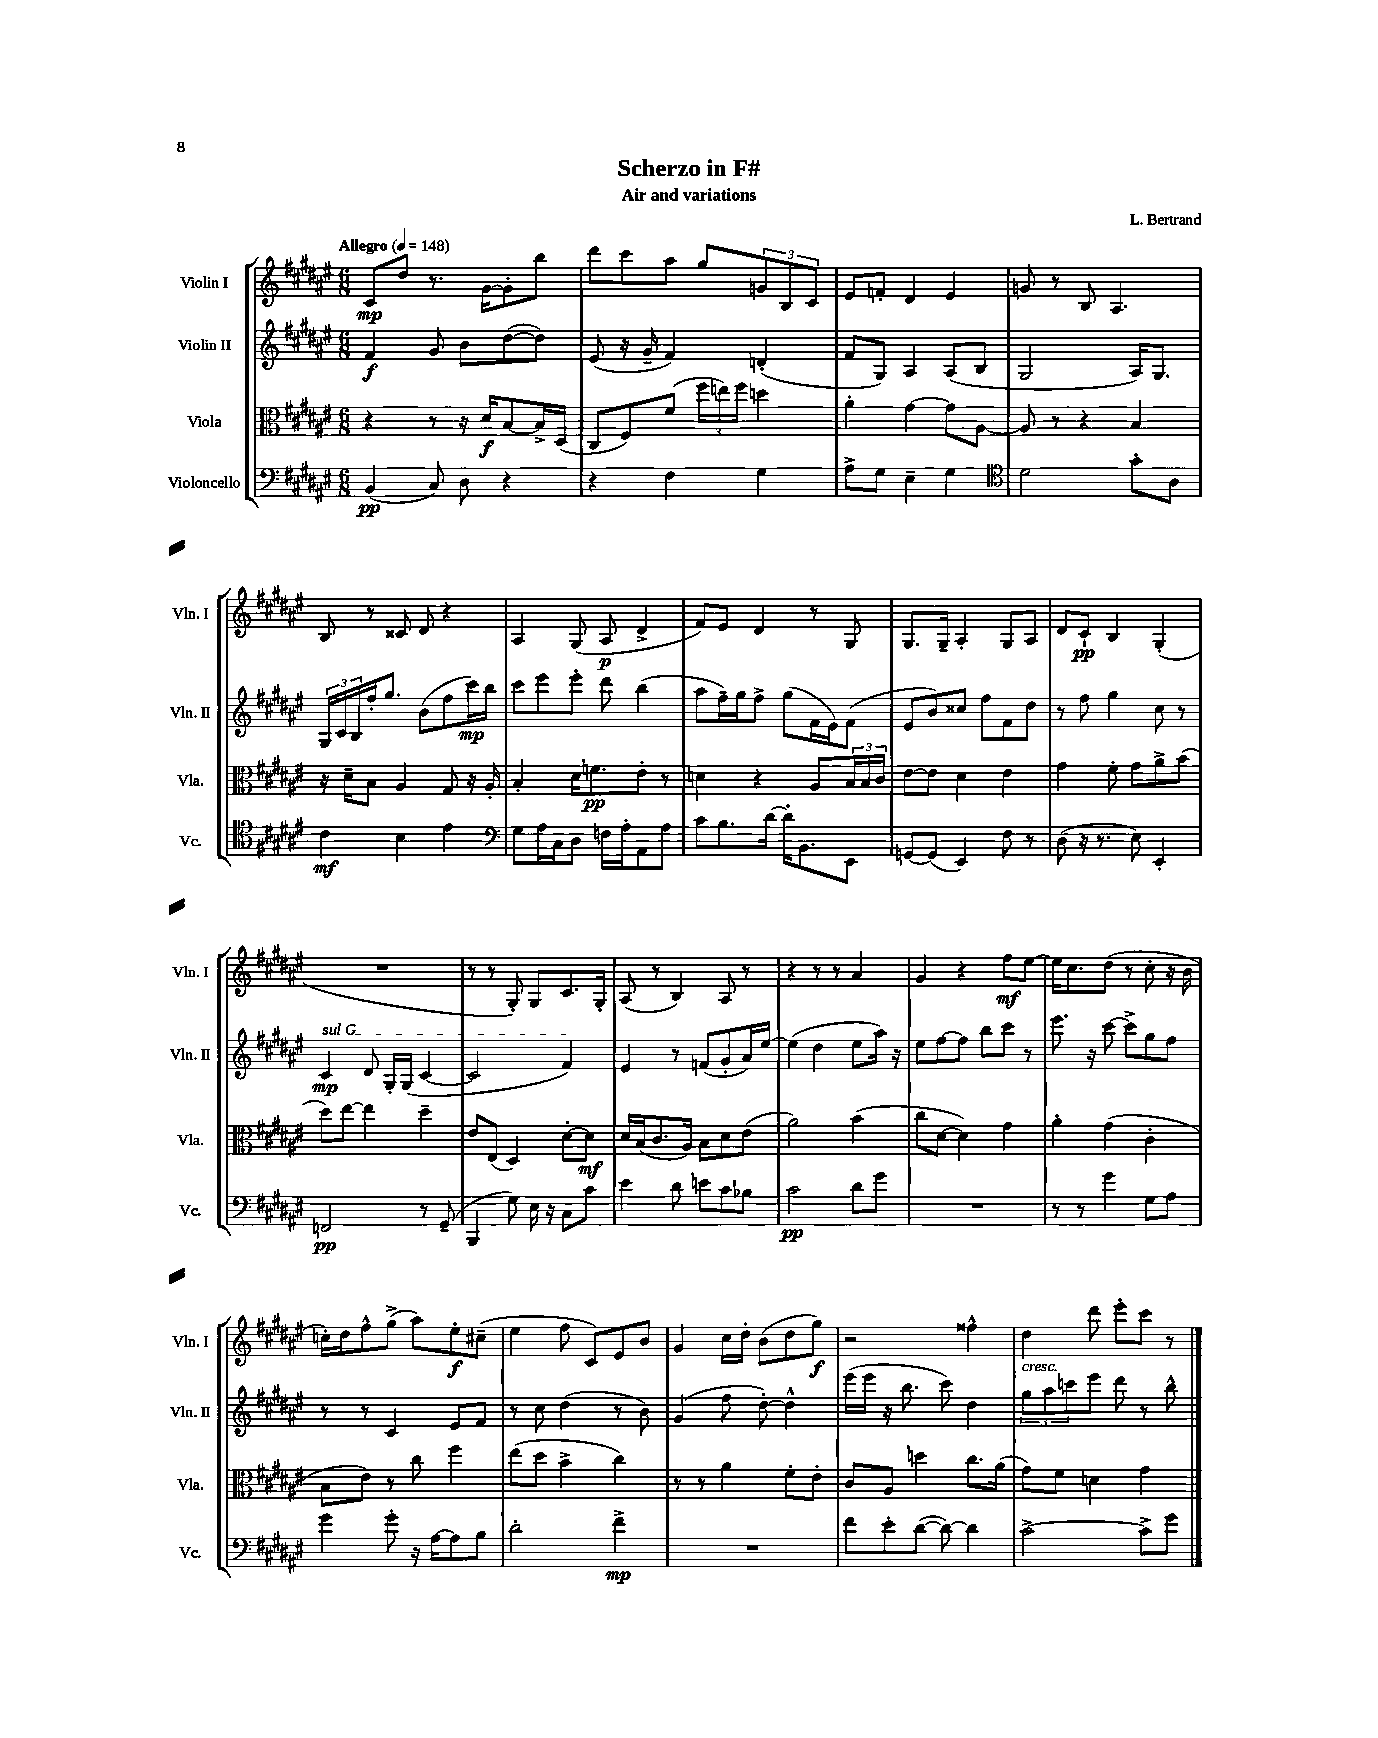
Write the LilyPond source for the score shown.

\header { title = "Scherzo in F#" composer = "L. Bertrand" subtitle = "Air and variations" }
<<
\new StaffGroup <<
\new Staff = "s0" \with { instrumentName = "Violin I" shortInstrumentName = "Vln. I" } {
    \clef treble \key fis \major \numericTimeSignature \time 6/8 \tempo "Allegro" 4 = 148
    cis'8\mp dis''8 r8. gis'16~ gis'8-. b''8 |
    dis'''8 cis'''8 ais''8 gis''8 \tuplet 3/2 { g'8 b8 cis'8 } |
    eis'8 f'8-. dis'4 eis'4 |
    g'8 r8 b8 ais4. |
    b8 r8 cisis'8 dis'8 r4 |
    ais4 gis8( ais8\p dis'4-> |
    fis'8) eis'8 dis'4 r8 gis8 |
    gis8. gis16-- ais4-. gis8 ais8 |
    dis'8 cis'8-!\pp b4 gis4-.( |
    R2. |
    r8 r8 gis8-.) gis8 cis'8. gis16-. |
    ais8( r8 b4) ais8 r8 |
    r4 r8 r8 ais'4 |
    gis'4 r4 fis''8\mf eis''8~ |
    eis''16 cis''8. dis''8( r8 cis''8-. r16 b'16 |
    c''16-.) dis''16 fis''8-^ gis''8->( ais''8) eis''8-.\f cis''8--( |
    eis''4 fis''8 cis'8) eis'8 b'8 |
    gis'4 cis''16 dis''16-. b'8( dis''8 gis''8\f) |
    r2 fisis''4-^ |
    dis''4 dis'''8 eis'''8-. cis'''8 r8 \bar "|." |
}
\new Staff = "s1" \with { instrumentName = "Violin II" shortInstrumentName = "Vln. II" } {
    \clef treble \key fis \major \numericTimeSignature \time 6/8
    fis'4\f gis'8 b'8 dis''8~( dis''8) |
    eis'8( r16 gis'16-- fis'4) d'4-.( |
    fis'8 gis8) ais4 ais8( b8 |
    gis2 ais16) gis8. |
    \tuplet 3/2 { gis16 cis'16 b16 } fis''16-. gis''8. b'8( fis''8 cis'''16\mp) b''16 |
    cis'''8 eis'''8 eis'''8-. dis'''8 b''4( |
    ais''8 fis''16--) gis''16 fis''8-> gis''8( fis'16 eis'16) fis'8( |
    eis'8 b'8) cisis''8 fis''8 fis'8 dis''8 |
    r8 fis''8 gis''4 cis''8 r8 |
    \once \override TextSpanner.bound-details.left.text = \markup { \italic "sul G" } cis'4\mp\startTextSpan dis'8 gis16-. gis16( cis'4~ |
    cis'2 fis'4\stopTextSpan) |
    eis'4 r8 f'8( gis'8-. ais'16) eis''16~ |
    eis''4( dis''4 eis''8 ais''16) r16 |
    eis''8 fis''8~ fis''8 b''8 cis'''8 r8 |
    eis'''8. r16 cis'''8~ cis'''8-> gis''8 fis''8 |
    r8 r8 cis'4 eis'8 fis'8 |
    r8 cis''8 dis''4( r8 b'8) |
    gis'4( fis''8 dis''8~-.) dis''4-^ |
    eis'''16( eis'''16 r16 b''8. cis'''8) dis''4 |
    \tuplet 3/2 { gis''8^\markup { \italic "cresc." } ais''8 c'''8 } eis'''8 dis'''8 r8 b''8-^ \bar "|." |
}
\new Staff = "s2" \with { instrumentName = "Viola" shortInstrumentName = "Vla." } {
    \clef alto \key fis \major \numericTimeSignature \time 6/8
    r4 r8 r16 dis'16\f b8~ b16-> dis16( |
    cis8 fis8) fis'8( \tuplet 3/2 { fis''16 e''16) fis''16 } d''4 |
    ais'4-. gis'4~ gis'8 ais8~ |
    ais8 r8 r4 b4 |
    r16 dis'16-- b8 ais4 gis8 r16 ais16-. |
    b4-. dis'16 f'8.\pp eis'8-. r8 |
    d'4 r4 ais8 \tuplet 3/2 { b16 b16 cis'16 } |
    eis'8~ eis'8 dis'4 eis'4 |
    gis'4 fis'8-. gis'8 ais'8-> b'8( |
    dis''8) eis''8~ eis''4 dis''4-- |
    eis'8 eis8( dis4) dis'8~-. dis'8\mf |
    dis'16 b16( cis'8. ais16) b8 dis'8 eis'8( |
    ais'2) b'4( |
    cis''8 dis'8~ dis'4) gis'4 |
    ais'4-. gis'4( cis'4-. |
    b8 eis'8) r8 cis''8 fis''4 |
    eis''8( dis''8 b'4-> cis''4) |
    r8 r8 ais'4 fis'8-. eis'8-. |
    cis'8 ais8 d''4 cis''8. ais'16( |
    gis'8) fis'8 d'4 gis'4 \bar "|." |
}
\new Staff = "s3" \with { instrumentName = "Violoncello" shortInstrumentName = "Vc." } {
    \clef bass \key fis \major \numericTimeSignature \time 6/8
    b,4\pp( cis8) dis8 r4 |
    r4 fis4 gis4 |
    ais8-> gis8 eis4-- gis4 |
    \clef tenor dis'2 gis'8-. ais8 |
    cis'4\mf b4 eis'4 |
    \clef bass gis8 ais16 cis16 dis8 f16 ais16-. ais,8 ais8 |
    cis'8 b8. dis'16~ dis'16-. b,8. eis,8 |
    g,8~ g,8( eis,4) fis8 r8 |
    dis8( r16 r8. eis8) eis,4-. |
    f,2\pp r8 gis,8--( |
    b,,4 gis8) eis16 r16 cis8 cis'8 |
    eis'4 dis'8 e'8 cis'8 bes8 |
    cis'2\pp dis'8 gis'8 |
    R2. |
    r8 r8 gis'4 gis8 ais8 |
    gis'4 gis'8-. r16 ais16~ ais8 b8 |
    dis'2-. fis'4->\mp |
    R2. |
    fis'8 eis'8-. dis'8~( dis'8~) dis'4 |
    cis'2~-> cis'8-> gis'8 \bar "|." |
}
>>
>>
\layout { \context { \Score \remove "Bar_number_engraver" } }
